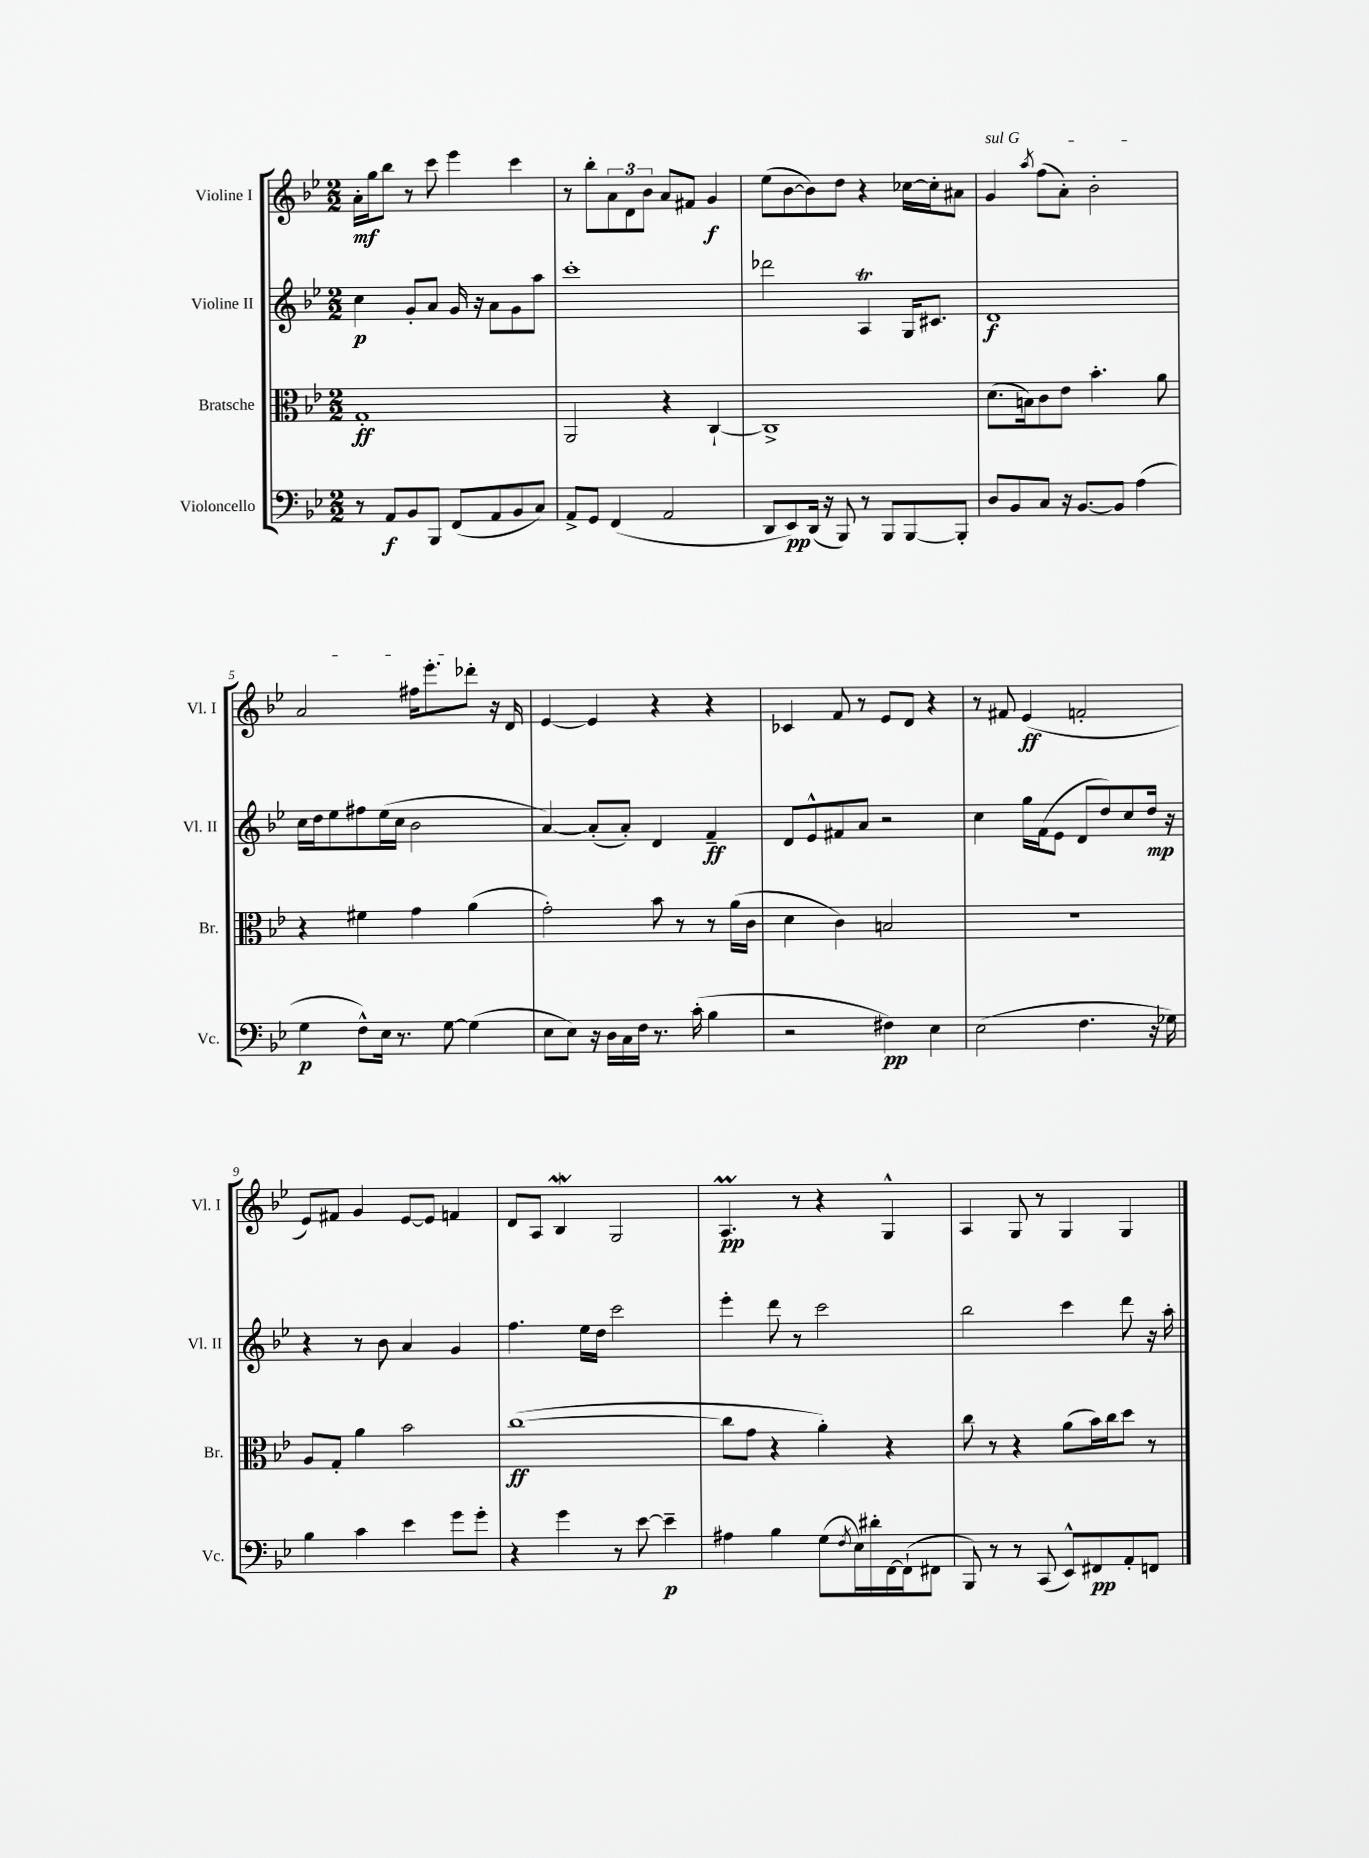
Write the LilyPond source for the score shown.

<<
\new StaffGroup <<
\new Staff = "s0" \with { instrumentName = "Violine I" shortInstrumentName = "Vl. I" } {
    \clef treble \key bes \major \numericTimeSignature \time 2/2
    a'16-.\mf g''16 bes''8 r8 c'''8 ees'''4 c'''4 |
    r8 bes''8-. \tuplet 3/2 { a'8 d'8 bes'8 } a'8 fis'8 g'4\f |
    ees''8( bes'8~ bes'8) d''8 r4 ces''16~ ces''16-. ais'8 |
    \once \override TextSpanner.bound-details.left.text = \markup { \italic "sul G" } g'4\startTextSpan \acciaccatura { a''8 } f''8( a'8-.) bes'2-. |
    a'2 fis''16 ees'''8.-. des'''8-.\stopTextSpan r16 d'16 |
    ees'4~ ees'4 r4 r4 |
    ces'4 f'8 r8 ees'8 d'8 r4 |
    r8 fis'8 ees'4\ff( f'2-. |
    ees'8) fis'8 g'4 ees'8~ ees'8 f'4 |
    d'8 a8 bes4\mordent g2 |
    a4.\prall\pp r8 r4 g4-^ |
    a4 g8 r8 g4 g4 \bar "|." |
}
\new Staff = "s1" \with { instrumentName = "Violine II" shortInstrumentName = "Vl. II" } {
    \clef treble \key bes \major \numericTimeSignature \time 2/2
    c''4\p g'8-. a'8 g'16 r16 a'8 g'8 a''8 |
    c'''1-. |
    des'''2 a4\trill g16 cis'8. |
    d'1\f |
    c''16 d''16 ees''8 fis''8 ees''16( c''16 bes'2 |
    a'4~) a'8-.( a'8-.) d'4 f'4--\ff |
    d'8 ees'8-^ fis'8 a'8 r2 |
    c''4 g''16 f'16( ees'8 d'8 d''8) c''8 d''16\mp r16 |
    r4 r8 bes'8 a'4 g'4 |
    f''4. ees''16 d''16 c'''2 |
    ees'''4-. d'''8 r8 c'''2 |
    bes''2 c'''4 d'''8 r16 a''16-. \bar "|." |
}
\new Staff = "s2" \with { instrumentName = "Bratsche" shortInstrumentName = "Br." } {
    \clef alto \key bes \major \numericTimeSignature \time 2/2
    g1-.\ff |
    a,2 r4 c4~-! |
    c1-> |
    d'8.( b16) c'8 ees'8 bes'4.-. a'8 |
    r4 fis'4 g'4 a'4( |
    g'2-.) bes'8 r8 r8 a'16( c'16 |
    d'4 c'4) b2 |
    r1 |
    a8 g8-. a'4 bes'2 |
    c''1~\ff( |
    c''8 g'8 r4 a'4-.) r4 |
    c''8 r8 r4 a'8( bes'16) c''16 d''8 r8 \bar "|." |
}
\new Staff = "s3" \with { instrumentName = "Violoncello" shortInstrumentName = "Vc." } {
    \clef bass \key bes \major \numericTimeSignature \time 2/2
    r8 a,8\f bes,8 bes,,8 f,8( a,8 bes,8 c8) |
    a,8-> g,8 f,4( a,2 |
    d,8 ees,8\pp) d,16( r16 bes,,8) r8 bes,,8 bes,,8~ bes,,8-. |
    d8 bes,8 c8 r16 bes,8.~ bes,8 a4( |
    g4\p f8-^) ees16 r8. g8~ g4( |
    ees8 ees8) r16 d16 c16 f16 r8. c'16-.( bes4 |
    r2 fis4\pp) ees4 |
    ees2( f4. r16 ges16) |
    bes4 c'4 ees'4 g'8 g'8-. |
    r4 g'4 r8 ees'8~ ees'4--\p |
    ais4 bes4 g8( \acciaccatura { f8 } ees16) dis'16-. f,16~ f,16-!( fis,8 |
    bes,,8) r8 r8 c,8( ees,8-^) fis,8\pp a,8-. f,8 \bar "|." |
}
>>
>>
